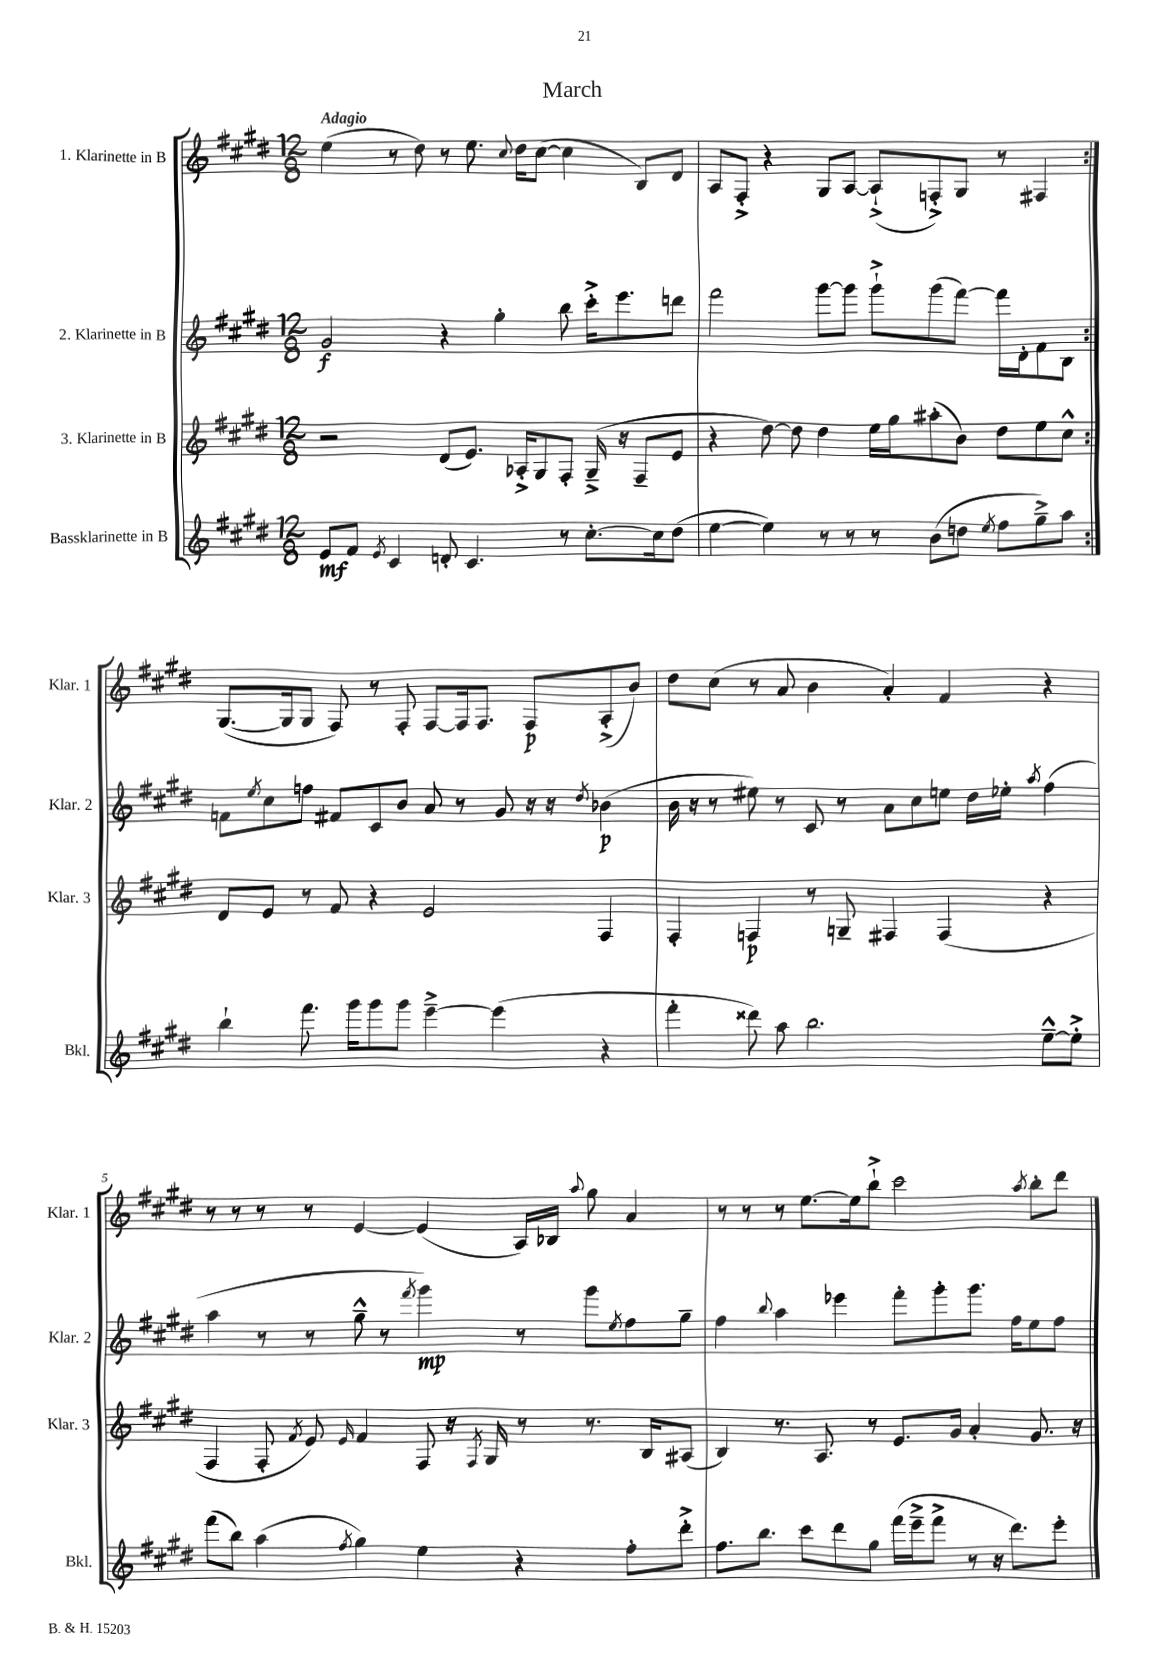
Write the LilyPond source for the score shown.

\header { title = "March" }
<<
\new StaffGroup <<
\new Staff = "s0" \with { instrumentName = "1. Klarinette in B" shortInstrumentName = "Klar. 1" } {
    \clef treble \key e \major \numericTimeSignature \time 12/8 \tempo "Adagio"
    \repeat volta 2 { e''4( r8 dis''8) r8 e''8. \appoggiatura { cis''8 } dis''16 cis''8~( cis''4 b8) dis'8 |
    a8 fis8-.-> r4 gis8 a8~ a8-!->( f8-.->) gis8 r8 fis4 | }
    gis8.~( gis16 gis8 fis8) r8 fis8-. fis8~ fis16 fis8. fis8\p a8-.->( b'8) |
    dis''8 cis''8( r8 a'8 b'4 a'4-.) fis'4 r4 |
    r8 r8 r8 r8 e'4~ e'4( a16) bes16 \appoggiatura { a''8 } gis''8 a'4 |
    r8 r8 r8 e''8.~ e''16 b''8-!-> cis'''2 \acciaccatura { a''8 } b''8-. dis'''8 \bar "|." |
}
\new Staff = "s1" \with { instrumentName = "2. Klarinette in B" shortInstrumentName = "Klar. 2" } {
    \clef treble \key e \major \numericTimeSignature \time 12/8
    \repeat volta 2 { gis'2\f r4 gis''4-. b''8 cis'''16-.-> e'''8. d'''8 |
    fis'''2 gis'''8~ gis'''8 gis'''8-!-> gis'''8( fis'''8~) fis'''16 dis'16-. fis'8 b8 | }
    f'8 \acciaccatura { e''8 } cis''8 f''8 fis'8 cis'8 b'8 a'8 r8 gis'8 r16 r16 \acciaccatura { dis''8 } bes'4\p( |
    b'16 r16 r8 eis''8) r8 cis'8 r8 a'8 cis''8 e''8 dis''16 ees''16-. \acciaccatura { a''8 } fis''4( |
    a''4 r8 r8 gis''8---^ r8 \acciaccatura { fis'''8 } gis'''4\mp) r8 gis'''8 \acciaccatura { e''8 } fis''8 gis''8-- |
    fis''4 \appoggiatura { b''8 } a''4 ees'''4 fis'''8-. gis'''8-. gis'''8. fis''16 e''8 fis''8 \bar "|." |
}
\new Staff = "s2" \with { instrumentName = "3. Klarinette in B" shortInstrumentName = "Klar. 3" } {
    \clef treble \key e \major \numericTimeSignature \time 12/8
    \repeat volta 2 { r2 dis'8( e'8.) aes16-.-> gis8 fis8-. gis16--->( r16 fis8-- e'8 |
    r4 dis''8~) dis''8 dis''4 e''16 gis''16 ais''8-.( b'8) dis''8 e''8 cis''8-^ | }
    dis'8 e'8 r8 fis'8 r4 e'2 fis4 |
    fis4-. f4\p r8 g8-- fis4 fis4( r4 |
    fis4 fis8-. \acciaccatura { fis'8 } e'8) \grace { e'16 } fis'4 fis8 r16 \acciaccatura { fis8 } gis16 r8 r8. b16 ais8( |
    b4) r8. a8. r8 e'8. gis'16 a'4-. gis'8. r16 \bar "|." |
}
\new Staff = "s3" \with { instrumentName = "Bassklarinette in B" shortInstrumentName = "Bkl." } {
    \clef treble \key e \major \numericTimeSignature \time 12/8
    \repeat volta 2 { e'8\mf fis'8 \acciaccatura { e'8 } cis'4 d'8-. cis'4. r8 cis''8.~-. cis''16 dis''8( |
    e''4~ e''4) r8 r8 r8 b'8( d''8 \acciaccatura { e''8 } fis''8 gis''8--->) a''8 | }
    b''4-! fis'''8. gis'''16 gis'''8 gis'''8 e'''4~---> e'''4( r4 |
    fis'''4-. disis'''8) a''8 b''2. e''8~---^ e''8-.-> |
    fis'''8( b''8) a''4( \acciaccatura { fis''8 } gis''4) e''4 r4 fis''8-. dis'''8-.-> |
    fis''8. b''8. cis'''8 dis'''8 gis''8 fis'''16( e'''16---> fis'''8-> r8 r16 dis'''8.) e'''8-. \bar "|." |
}
>>
>>
\layout { \context { \Score \override BarNumber.break-visibility = ##(#f #t #t) barNumberVisibility = #(every-nth-bar-number-visible 5) } }
